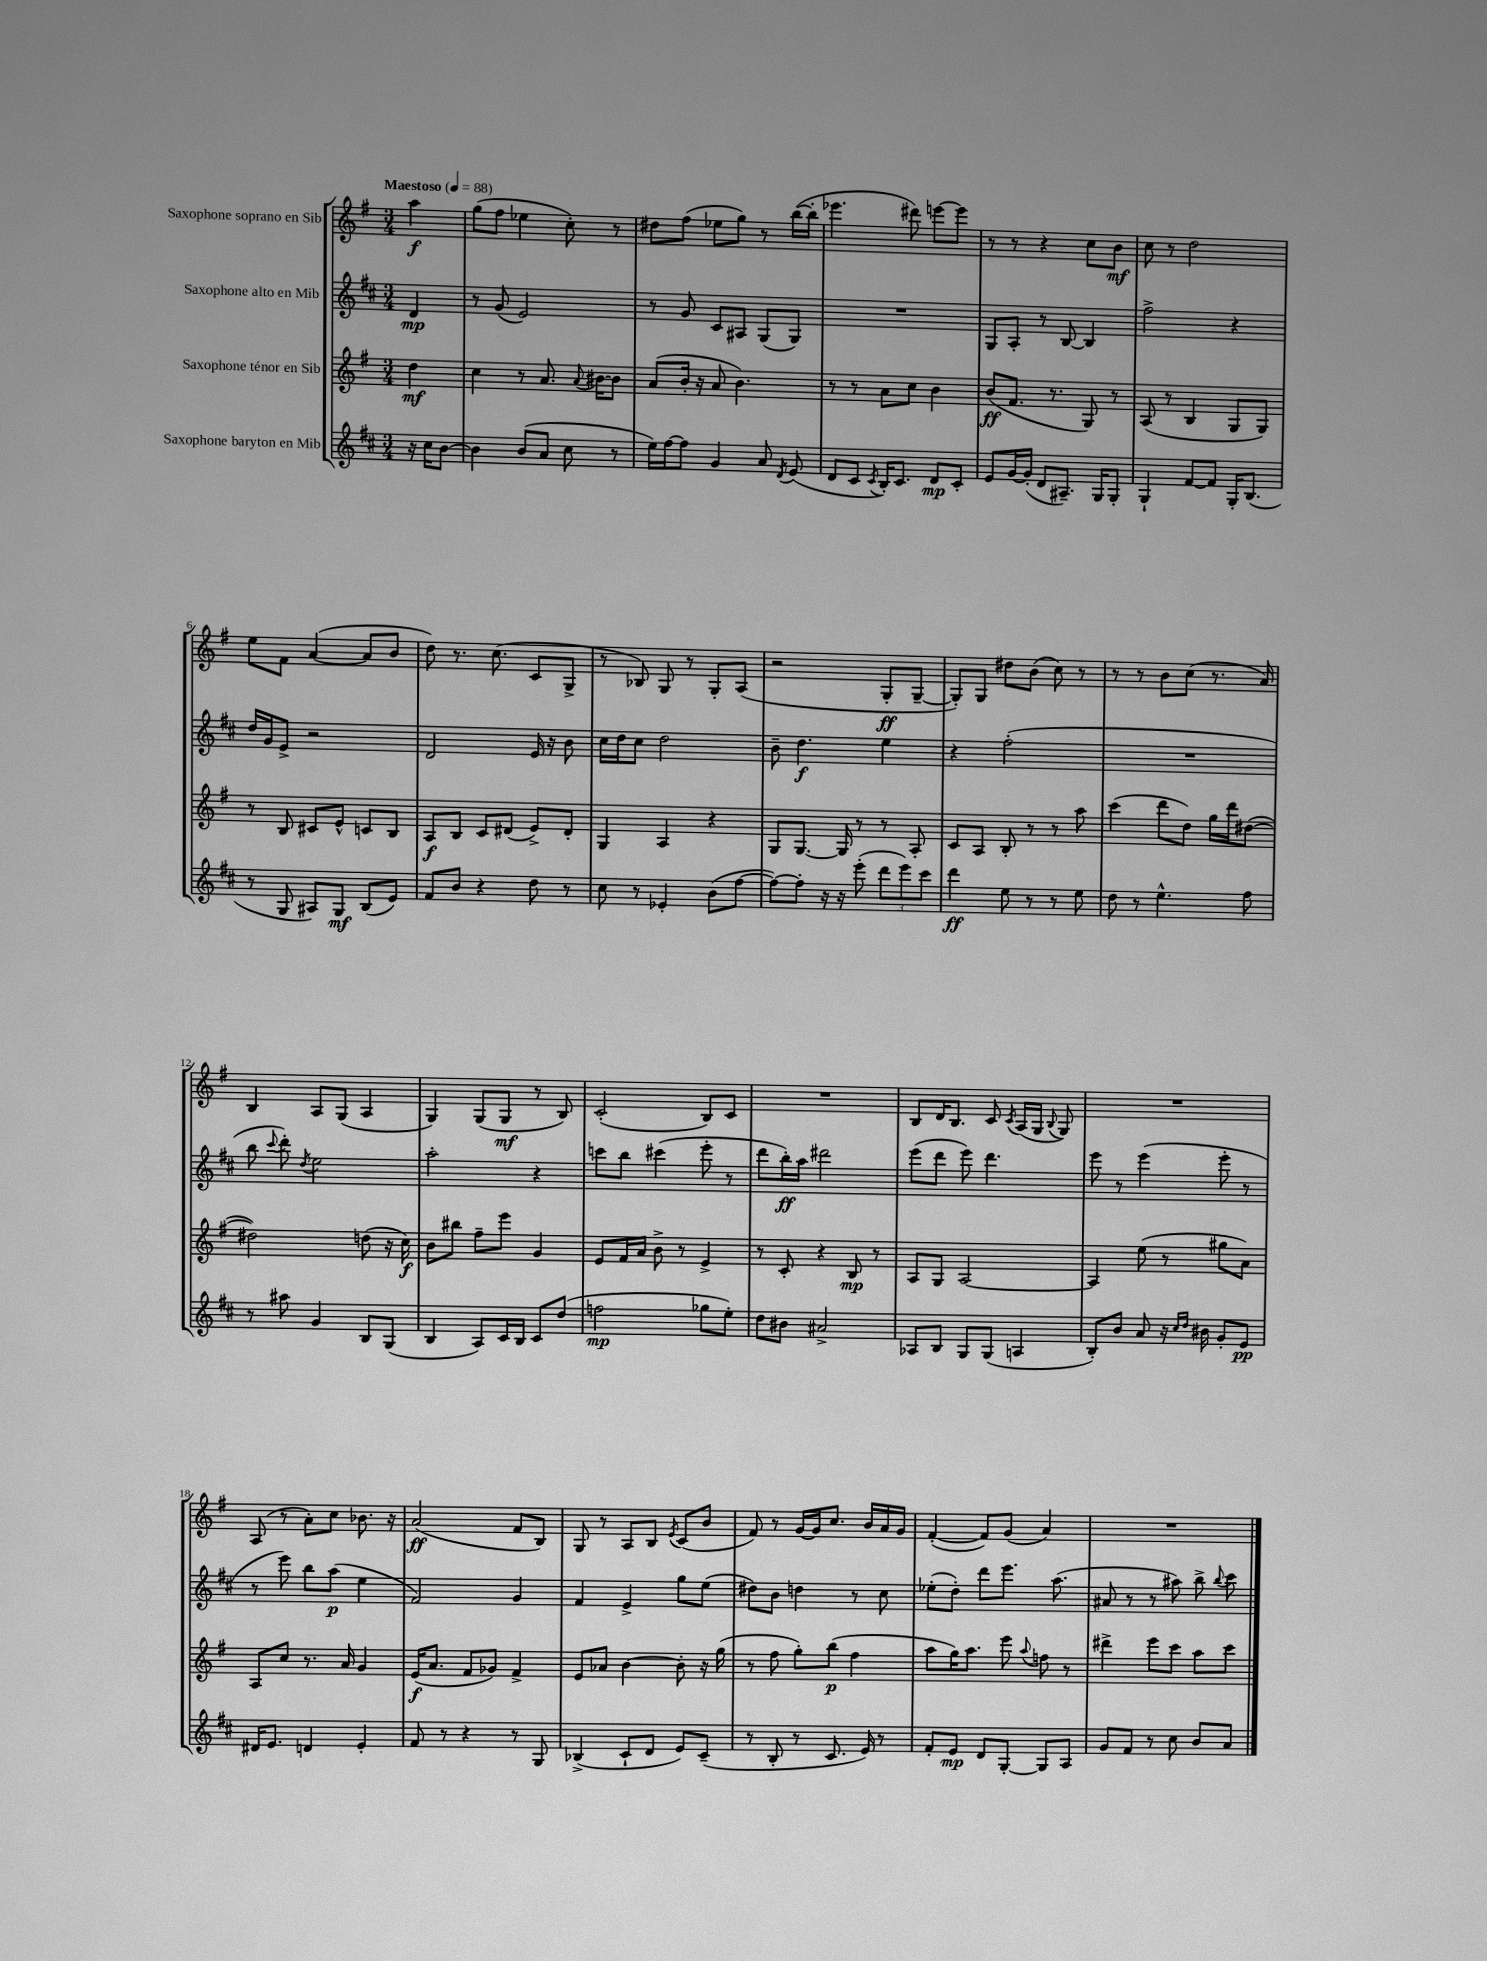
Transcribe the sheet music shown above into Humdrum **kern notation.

**kern	**dynam	**kern	**dynam	**kern	**dynam	**kern	**dynam
*part4	*part4	*part3	*part3	*part2	*part2	*part1	*part1
*staff4	*staff4	*staff3	*staff3	*staff2	*staff2	*staff1	*staff1
*I"Saxophone baryton en Mib	*	*I"Saxophone ténor en Sib	*	*I"Saxophone alto en Mib	*	*I"Saxophone soprano en Sib	*
*clefG2	*	*clefG2	*	*clefG2	*	*clefG2	*
*k[f#c#]	*	*k[f#]	*	*k[f#c#]	*	*k[f#]	*
*M3/4	*	*M3/4	*	*M3/4	*	*M3/4	*
*MM88	*	*MM88	*	*MM88	*	*MM88	*
=	=	=	=	=	=	=	=
!	!	!	!	!	!	!LO:TX:a:B:t=Maestoso	!
16r	.	4dd\	mf	4d/	mp	4aa\	f
16cc#\KL	.	.	.	.	.	.	.
[8b\J	.	.	.	.	.	.	.
=1	=1	=1	=1	=1	=1	=1	=1
4b\]	.	4cc\	.	8r	.	(8gg\L	.
.	.	.	.	(8g/	.	8ff#\J	.
(8b/L	.	8r	.	2e/)	.	4ee-X\	.
8a/J	.	8.a/	.	.	.	.	.
8cc#\	.	.	.	.	.	8cc'\)	.
.	.	8qqa/	.	.	.	.	.
.	.	[16b#X\KL	.	.	.	.	.
8r	.	8b#\J]	.	.	.	8r	.
=2	=2	=2	=2	=2	=2	=2	=2
16ee\LL)	.	(8a/L	.	8r	.	8dd#X\L	.
[16ff#\J	.	.	.	.	.	.	.
8ff#\J]	.	16b'/Jk	.	8g/	.	(8ff#\J	.
.	.	16r	.	.	.	.	.
4g/	.	8a/	.	8c#/L	.	8ee-X\L	.
.	.	4.b\)	.	8A#X/J	.	8gg\J)	.
8a/	.	.	.	(8G/L	.	8r	.
8qd/	.	.	.	.	.	.	.
(8e/	.	.	.	8G/J)	.	([16bb\LL	.
.	.	.	.	.	.	16bb'\JJ]	.
=3	=3	=3	=3	=3	=3	=3	=3
8d/L	.	8r	.	2.r	.	4.eee-X\	.
8c#/J	.	8r	.	.	.	.	.
8qc#/	.	.	.	.	.	.	.
16B'/KL)	.	8a\L	.	.	.	.	.
8.c#/J	.	.	.	.	.	.	.
.	.	8cc\J	.	.	.	8ddd#X\)	.
8d/L	mp	4b\	.	.	.	[8eeen\L	.
8c#'/J	.	.	.	.	.	8eee\J]	.
=4	=4	=4	=4	=4	=4	=4	=4
8e/L	.	(8b/L	ff	8G/L	.	8r	.
[16g/L	.	8.f#/J	.	8A'/J	.	8r	.
(16g'/JJ]	.	.	.	.	.	.	.
8d/L	.	.	.	8r	.	4r	.
.	.	8.r	.	.	.	.	.
8.A#X~/J)	.	.	.	[8B/	.	.	.
.	.	8G/)	.	4B/]	.	8cc\L	.
16G/KL	.	.	.	.	.	.	.
8G'/J	.	8r	.	.	.	8b\J	mf
=5	=5	=5	=5	=5	=5	=5	=5
4G`/	.	(8A/	.	2ff#^\	.	8cc\	.
.	.	8r	.	.	.	8r	.
[8f#/L	.	4B/	.	.	.	2dd\	.
8f#/J]	.	.	.	.	.	.	.
16G'/KL	.	8G/L	.	4r	.	.	.
(8.B/J	.	.	.	.	.	.	.
.	.	8G/J)	.	.	.	.	.
!!LO:LB:g=z
=6	=6	=6	=6	=6	=6	=6	=6
8r	.	8r	.	16dd/LL	.	8ee\L	.
.	.	.	.	16g/J	.	.	.
8G/	.	8B/	.	8e^/J	.	8f#\J	.
8A#X/L)	.	8c#X/L	.	2r	.	([4a/	.
8G/J	mf	8e^^/J	.	.	.	.	.
(8B/L	.	8cn/L	.	.	.	8a/L]	.
8e/J)	.	8B/J	.	.	.	8b/J	.
=7	=7	=7	=7	=7	=7	=7	=7
8f#/L	.	8A/L	f	2d/	.	8dd\)	.
8b/J	.	8B/J	.	.	.	8.r	.
4r	.	8c/L	.	.	.	.	.
.	.	.	.	.	.	(8.cc\	.
.	.	(8d#X/J	.	.	.	.	.
8dd\	.	8e^/L)	.	16e/	.	8c/L	.
.	.	.	.	16r	.	.	.
8r	.	8d#'/J	.	8b\	.	8G^/J	.
=8	=8	=8	=8	=8	=8	=8	=8
8cc#\	.	4G/	.	16cc#\LL	.	8r	.
.	.	.	.	16dd\J	.	.	.
8r	.	.	.	8cc#\J	.	8B-X/)	.
4e-X'/	.	4A/	.	2dd\	.	8G/	.
.	.	.	.	.	.	8r	.
(8b\L	.	4r	.	.	.	8G'/L	.
[8ff#\J	.	.	.	.	.	(8A/J	.
=9	=9	=9	=9	=9	=9	=9	=9
8ff#\L_)	.	8G/L	.	8b~\	.	2r	.
8ff#'\J]	.	[8.G/J	.	4.dd\	f	.	.
16r	.	.	.	.	.	.	.
16r	.	16G/]	.	.	.	.	.
(8eee'\	.	8r	.	.	.	.	.
12ddd\L	.	8r	.	4ee\	.	8G'/L	ff
12eee\)	.	.	.	.	.	.	.
.	.	8A'/	.	.	.	[8G~/J	.
12ccc#\J	.	.	.	.	.	.	.
=10	=10	=10	=10	=10	=10	=10	=10
4ddd\	ff	8c/L	.	4r	.	8G'/L])	.
.	.	8A/J	.	.	.	8G/J	.
8ee\	.	8B'/	.	(2ff#'\	.	8dd#X\L	.
8r	.	8r	.	.	.	(8b\J	.
8r	.	8r	.	.	.	8cc\)	.
8ee\	.	8aa\	.	.	.	8r	.
=11	=11	=11	=11	=11	=11	=11	=11
8dd\	.	(4ccc\	.	2.r	.	8r	.
8r	.	.	.	.	.	8r	.
4.ee^^\	.	8ddd\L	.	.	.	8b\L	.
.	.	8dd\J)	.	.	.	(8cc\J	.
.	.	16gg\LL	.	.	.	8.r	.
.	.	16ddd\J	.	.	.	.	.
8ff#\	.	([8dd#X\J	.	.	.	.	.
.	.	.	.	.	.	16a/)	.
!!LO:LB:g=z
=12	=12	=12	=12	=12	=12	=12	=12
8r	.	2dd#X\])	.	8bb\	.	4B/	.
.	.	.	.	8qqccc#/	.	.	.
8aa#X\	.	.	.	8ddd'\)	.	.	.
.	.	.	.	8qdd/	.	.	.
4g/	.	.	.	2ee\	.	8A/L	.
.	.	.	.	.	.	(8G/J	.
8B/L	.	(8ddn\	.	.	.	4A/	.
(8G/J	.	16r	.	.	.	.	.
.	.	16cc\)	f	.	.	.	.
=13	=13	=13	=13	=13	=13	=13	=13
4B/	.	8b\L	.	2aa'\	.	4G/)	.
.	.	8bb#X\J	.	.	.	.	.
8A/L)	.	8ff#~\L	.	.	.	(8G/L	.
16c#/L	.	8eee\J	.	.	.	8G/J	mf
16B/JJ	.	.	.	.	.	.	.
8c#/L	.	4g/	.	4r	.	8r	.
(8dd/J	.	.	.	.	.	8B/)	.
=14	=14	=14	=14	=14	=14	=14	=14
2ffn\	mp	8e/L	.	8cccn\L	.	(2c'/	.
.	.	16f#/L	.	8bb\J	.	.	.
.	.	16a/JJ	.	.	.	.	.
.	.	8b^\	.	(4ccc#X\	.	.	.
.	.	8r	.	.	.	.	.
8gg-X\L	.	4e^/	.	8eee'\	.	8B/L)	.
8ee'\J)	.	.	.	8r	.	8c/J	.
=15	=15	=15	=15	=15	=15	=15	=15
8dd\L	.	8r	.	8ddd\L	.	2.r	.
8b#X\J	.	8c'/	.	16bb'\L)	ff	.	.
.	.	.	.	16aa\JJ	.	.	.
2a#X^/	.	4r	.	2ddd#X\	.	.	.
.	.	8B/	mp	.	.	.	.
.	.	8r	.	.	.	.	.
=16	=16	=16	=16	=16	=16	=16	=16
8A-X/L	.	8A/L	.	(8eee\L	.	8B/L	.
8B/J	.	8G/J	.	8ddd\J	.	16d/K	.
.	.	.	.	.	.	8.B/J	.
8G/L	.	[2A/	.	8eee\)	.	.	.
(8G/J	.	.	.	4.ddd\	.	8c/	.
.	.	.	.	.	.	8qc/	.
4An/	.	.	.	.	.	(16A/LL	.
.	.	.	.	.	.	16G/JJ	.
.	.	.	.	.	.	8qqB/	.
.	.	.	.	.	.	8G/)	.
=17	=17	=17	=17	=17	=17	=17	=17
8B'/L)	.	4A/]	.	8eee\	.	2.r	.
8b/J	.	.	.	8r	.	.	.
8a/	.	(8ee\	.	(4eee\	.	.	.
16r	.	8r	.	.	.	.	.
16qqcc#/LL	.	.	.	.	.	.	.
16qqdd/JJ	.	.	.	.	.	.	.
16b#X\	.	.	.	.	.	.	.
8g'/L	.	8gg#X\L	.	8eee'\	.	.	.
8e/J	pp	8a\J)	.	8r	.	.	.
!!LO:LB:g=z
=18	=18	=18	=18	=18	=18	=18	=18
16d#X/KL	.	8A/L	.	8r	.	(8A/	.
8.e/J	.	.	.	.	.	.	.
.	.	8cc/J	.	8eee\)	.	8r	.
4dn/	.	8.r	.	8bb\L	.	8a'\L)	.
.	.	.	.	(8aa\J	p	8cc\J	.
.	.	16a/	.	.	.	.	.
4e'/	.	4g/	.	4ee\	.	8.b-X\	.
.	.	.	.	.	.	16r	.
=19	=19	=19	=19	=19	=19	=19	=19
8f#/	.	(16e/KL	f	2f#/)	.	(2a/	ff
.	.	8.a/J	.	.	.	.	.
8r	.	.	.	.	.	.	.
4r	.	8f#/L	.	.	.	.	.
.	.	8g-X/J)	.	.	.	.	.
8r	.	4f#^/	.	4g/	.	8f#/L	.
8G/	.	.	.	.	.	8B/J)	.
=20	=20	=20	=20	=20	=20	=20	=20
(4B-X^/	.	8e/L	.	4f#/	.	8G/	.
.	.	8a-X/J	.	.	.	8r	.
8c#`/L	.	[4b\	.	4e^/	.	8A/L	.
8d/J	.	.	.	.	.	8B/J	.
.	.	.	.	.	.	8qe/	.
8e/L)	.	8b'\]	.	8gg\L	.	(8c/L	.
(8c#~/J	.	16r	.	(8ee\J	.	8b/J	.
.	.	(16gg\	.	.	.	.	.
=21	=21	=21	=21	=21	=21	=21	=21
8r	.	8r	.	8dd#X\L)	.	8f#/)	.
8B'/	.	8ff#\	.	8b\J	.	8r	.
8r	.	8gg'\L)	.	4ddn\	.	[16g/LL	.
.	.	.	.	.	.	16g/J]	.
8.c#/	.	(8bb\J	p	.	.	8.cc/J	.
.	.	4ff#\	.	8r	.	.	.
16e/)	.	.	.	.	.	16b/LL	.
8r	.	.	.	8cc#\	.	16a/	.
.	.	.	.	.	.	16g/JJ	.
=22	=22	=22	=22	=22	=22	=22	=22
8f#'/L	.	8aa\L	.	(8ee-X'\L	.	([4f#'/	.
8e/J	mp	16gg\K)	.	8dd'\J)	.	.	.
.	.	8.aa\J	.	.	.	.	.
8d/L	.	.	.	8ddd\L	.	8f#/L])	.
[8G'/J	.	8eee\	.	8.eee\J	.	(8g/J	.
.	.	8qqaa/	.	.	.	.	.
8G/L]	.	8ffn\	.	.	.	4a/)	.
.	.	.	.	(8.aa\	.	.	.
8A/J	.	8r	.	.	.	.	.
=23	=23	=23	=23	=23	=23	=23	=23
8g/L	.	4ddd#X^\	.	8a#X/	.	2.r	.
8f#/J	.	.	.	8r	.	.	.
8r	.	8eee\L	.	8r	.	.	.
8cc#\	.	8ccc\J	.	8aa#X\)	.	.	.
8b/L	.	8aa\L	.	8bb^\	.	.	.
.	.	.	.	8qqbb/	.	.	.
8a/J	.	8ccc\J	.	8ccc#\	.	.	.
==	==	==	==	==	==	==	==
*-	*-	*-	*-	*-	*-	*-	*-
